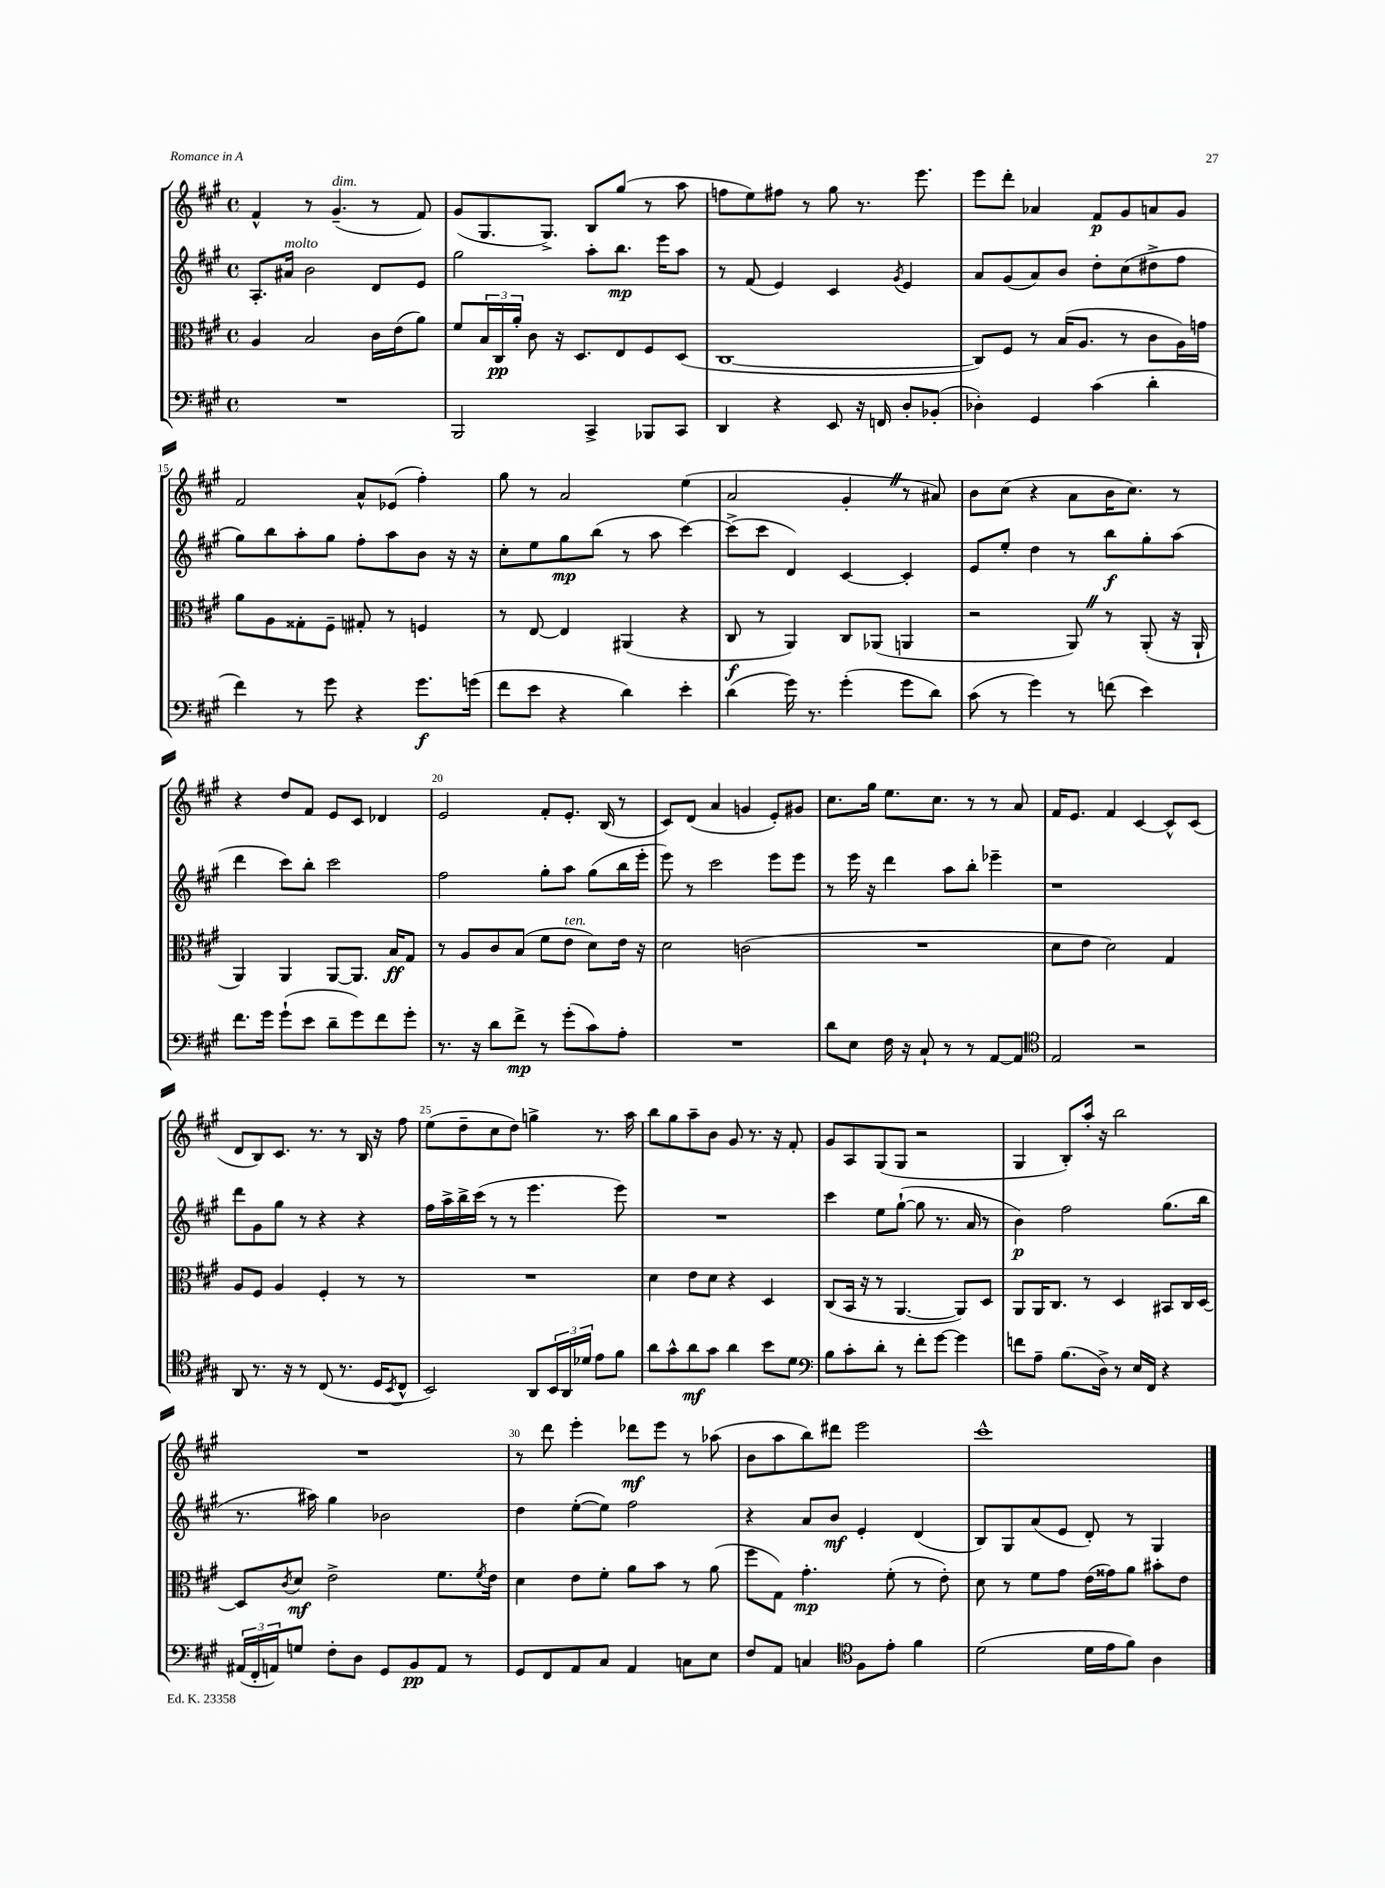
<<
\new StaffGroup <<
\new Staff = "s0" {
    \clef treble \key a \major \defaultTimeSignature \time 4/4
    fis'4-^ r8 gis'4.--^\markup { \italic "dim." }( r8 fis'8) |
    gis'8( gis8. gis8.->) b8 gis''8( r8 a''8 |
    f''8 e''8) fis''8 r8 gis''8 r8. e'''8. |
    e'''8 d'''8-. aes'4 fis'8\p gis'8 a'8 gis'8 |
    fis'2 a'8-^ ees'8( fis''4-.) |
    gis''8 r8 a'2 e''4( |
    a'2 gis'4-. \once \override BreathingSign.text = \markup { \musicglyph "scripts.caesura.straight" } \breathe r8 ais'8) |
    b'8 cis''8( r4 a'8 b'16 cis''8.) r8 |
    r4 d''8 fis'8 e'8 cis'8 des'4 |
    e'2 fis'8-. e'8.-. b16( r8 |
    cis'8) d'8( a'4 g'4 e'8-.) gis'8 |
    cis''8. gis''16 e''8. cis''8. r8 r8 a'8 |
    fis'16 e'8. fis'4 cis'4~ cis'8-^ cis'8( |
    d'8 b8) cis'8. r8. r8 b16 r16 fis''8 |
    e''8( d''8-- cis''8 d''8) g''4-> r8. a''16 |
    b''8 gis''8 a''8-- b'8 gis'8 r8. r16 fis'8-. |
    gis'8 a8 gis8( gis8 r2 |
    gis4 b8-.) a''16-. r16 b''2 |
    R1 |
    r8 d'''8 e'''4-. des'''8\mf e'''8 r8 aes''8( |
    b'8 a''8 b''8) dis'''8 e'''2 |
    cis'''1-^ \bar "|." |
}
\new Staff = "s1" {
    \clef treble \key a \major \defaultTimeSignature \time 4/4
    a8.-. ais'16^\markup { \italic "molto" } b'2 d'8 e'8 |
    gis''2 a''8-. b''8.\mp e'''16 a''8 |
    r8 fis'8( e'4) cis'4 \acciaccatura { gis'8 } e'4 |
    a'8 gis'8( a'8) b'8 d''8-. cis''8( dis''8-> fis''8 |
    gis''8) b''8 a''8-. gis''8 fis''8-. a''8 b'8 r16 r16 |
    cis''8-. e''8 gis''8\mp b''8( r8 a''8 cis'''4~) |
    cis'''8->( cis'''8 d'4) cis'4~ cis'4-. |
    e'8 e''8-. d''4 r8 b''8\f gis''8-. a''8( |
    d'''4 cis'''8) b''8-. cis'''2 |
    fis''2 gis''8-. a''8 gis''8( b''16 e'''16-. |
    e'''8) r8 cis'''2 e'''8 e'''8 |
    r8 e'''16 r16 d'''4 a''8 b''8-. ees'''4-- |
    r1 |
    d'''8 gis'8 gis''8 r8 r4 r4 |
    fis''16 a''16-> b''16-> cis'''16( r8 r8 e'''4. e'''8) |
    R1 |
    cis'''4 e''8 gis''8~-!( gis''8 r8. a'16 r8 |
    b'4\p) fis''2 gis''8.( b''16 |
    r8. ais''16) gis''4 bes'2 |
    d''4 e''8~-.( e''8) fis''2 |
    r4 a'8 b'8\mf e'4-. d'4( |
    b8) gis8 a'8( e'8 d'8-.) r8 gis4 \bar "|." |
}
\new Staff = "s2" {
    \clef alto \key a \major \defaultTimeSignature \time 4/4
    a4 b2 cis'16 e'16( a'8) |
    fis'8 \tuplet 3/2 { b16 cis16\pp a'16-. } cis'8 r16 d8. e8 fis8 d8( |
    cis1~ |
    cis8) fis8 r8 b16( a8. r8 cis'8 a16) g'16 |
    a'8 a8 gisis8-. fis8-- gis8-. r8 f4 |
    r8 e8~ e4 ais,4( r4 |
    cis8\f r8 a,4) cis8 aes,8( a,4 |
    r2 a,8) \once \override BreathingSign.text = \markup { \musicglyph "scripts.caesura.straight" } \breathe r8 a,8-.( r16 a,16-! |
    a,4) a,4 a,8~ a,8. b16\ff gis8 |
    r8 a8 cis'8 b8( fis'8 e'8^\markup { \italic "ten." } d'8) e'16 r16 |
    d'2 c'2( |
    R1 |
    d'8 e'8 d'2) gis4 |
    a8 fis8 a4 fis4-. r8 r8 |
    R1 |
    d'4 e'8 d'8 r4 d4 |
    cis8( b,16 r16 r8 a,4.~ a,8) d8 |
    a,8 a,16 cis8. r8 d4 bis,8 cis16 d16~ |
    d8 \acciaccatura { cis'8 } d'8\mf e'2-> fis'8. \acciaccatura { fis'8 } e'16 |
    d'4 e'8 fis'8-. a'8 b'8 r8 a'8( |
    fis''8 gis8) gis'4.-.\mp fis'8-.( r8 e'8-.) |
    d'8 r8 fis'8 gis'8 e'16( gisis'16) a'8 bis'8-. e'8 \bar "|." |
}
\new Staff = "s3" {
    \clef bass \key a \major \defaultTimeSignature \time 4/4
    R1 |
    b,,2 cis,4-> bes,,8 cis,8 |
    d,4 r4 e,8 r16 f,16 d8-. bes,8-.( |
    des4-.) gis,4 cis'4( d'4-. |
    fis'4) r8 gis'8 r4 gis'8.\f g'16( |
    fis'8 e'8 r4 d'4) e'4-. |
    d'4( gis'16) r8. gis'4-.( gis'8 d'8) |
    cis'8( r8 gis'4) r8 f'8( e'4) |
    fis'8. gis'16 gis'8-!( e'8 d'8-- gis'8) fis'8 gis'8-. |
    r8. r16 d'8 fis'8->\mp r8 gis'8-.( cis'8) a8-. |
    R1 |
    d'8 e8 fis16 r16 cis8-! r8 r8 a,8~ a,8 |
    \clef tenor e2 r2 |
    a,8 r8. r16 r8 cis8( r8. d16 \acciaccatura { b,8 } cis8-^ |
    b,2) a,8 \tuplet 3/2 { b,16 a,16 des'16 } e'8 fis'8 |
    a'8 gis'8-^ a'8\mf gis'8 a'4 b'8 d'8 |
    \clef bass b8 cis'8-. d'8-. r8 fis'8-. gis'8~ gis'4 |
    f'8 a8-- b8.( d16->) r8 e16 fis,16 r4 |
    \tuplet 3/2 { ais,16( fis,16-. a,16) } g8 fis8-. d8 gis,8 b,8\pp a,8 r8 |
    gis,8 fis,8 a,8 cis8 a,4 c8 e8 |
    fis8 a,8 c4 \clef tenor fis8 e'8-. fis'4 |
    d'2( d'16 e'16 fis'8) a4 \bar "|." |
}
>>
>>
\layout { \context { \Score currentBarNumber = #11 \override BarNumber.break-visibility = ##(#f #t #t) barNumberVisibility = #(every-nth-bar-number-visible 5) } }
